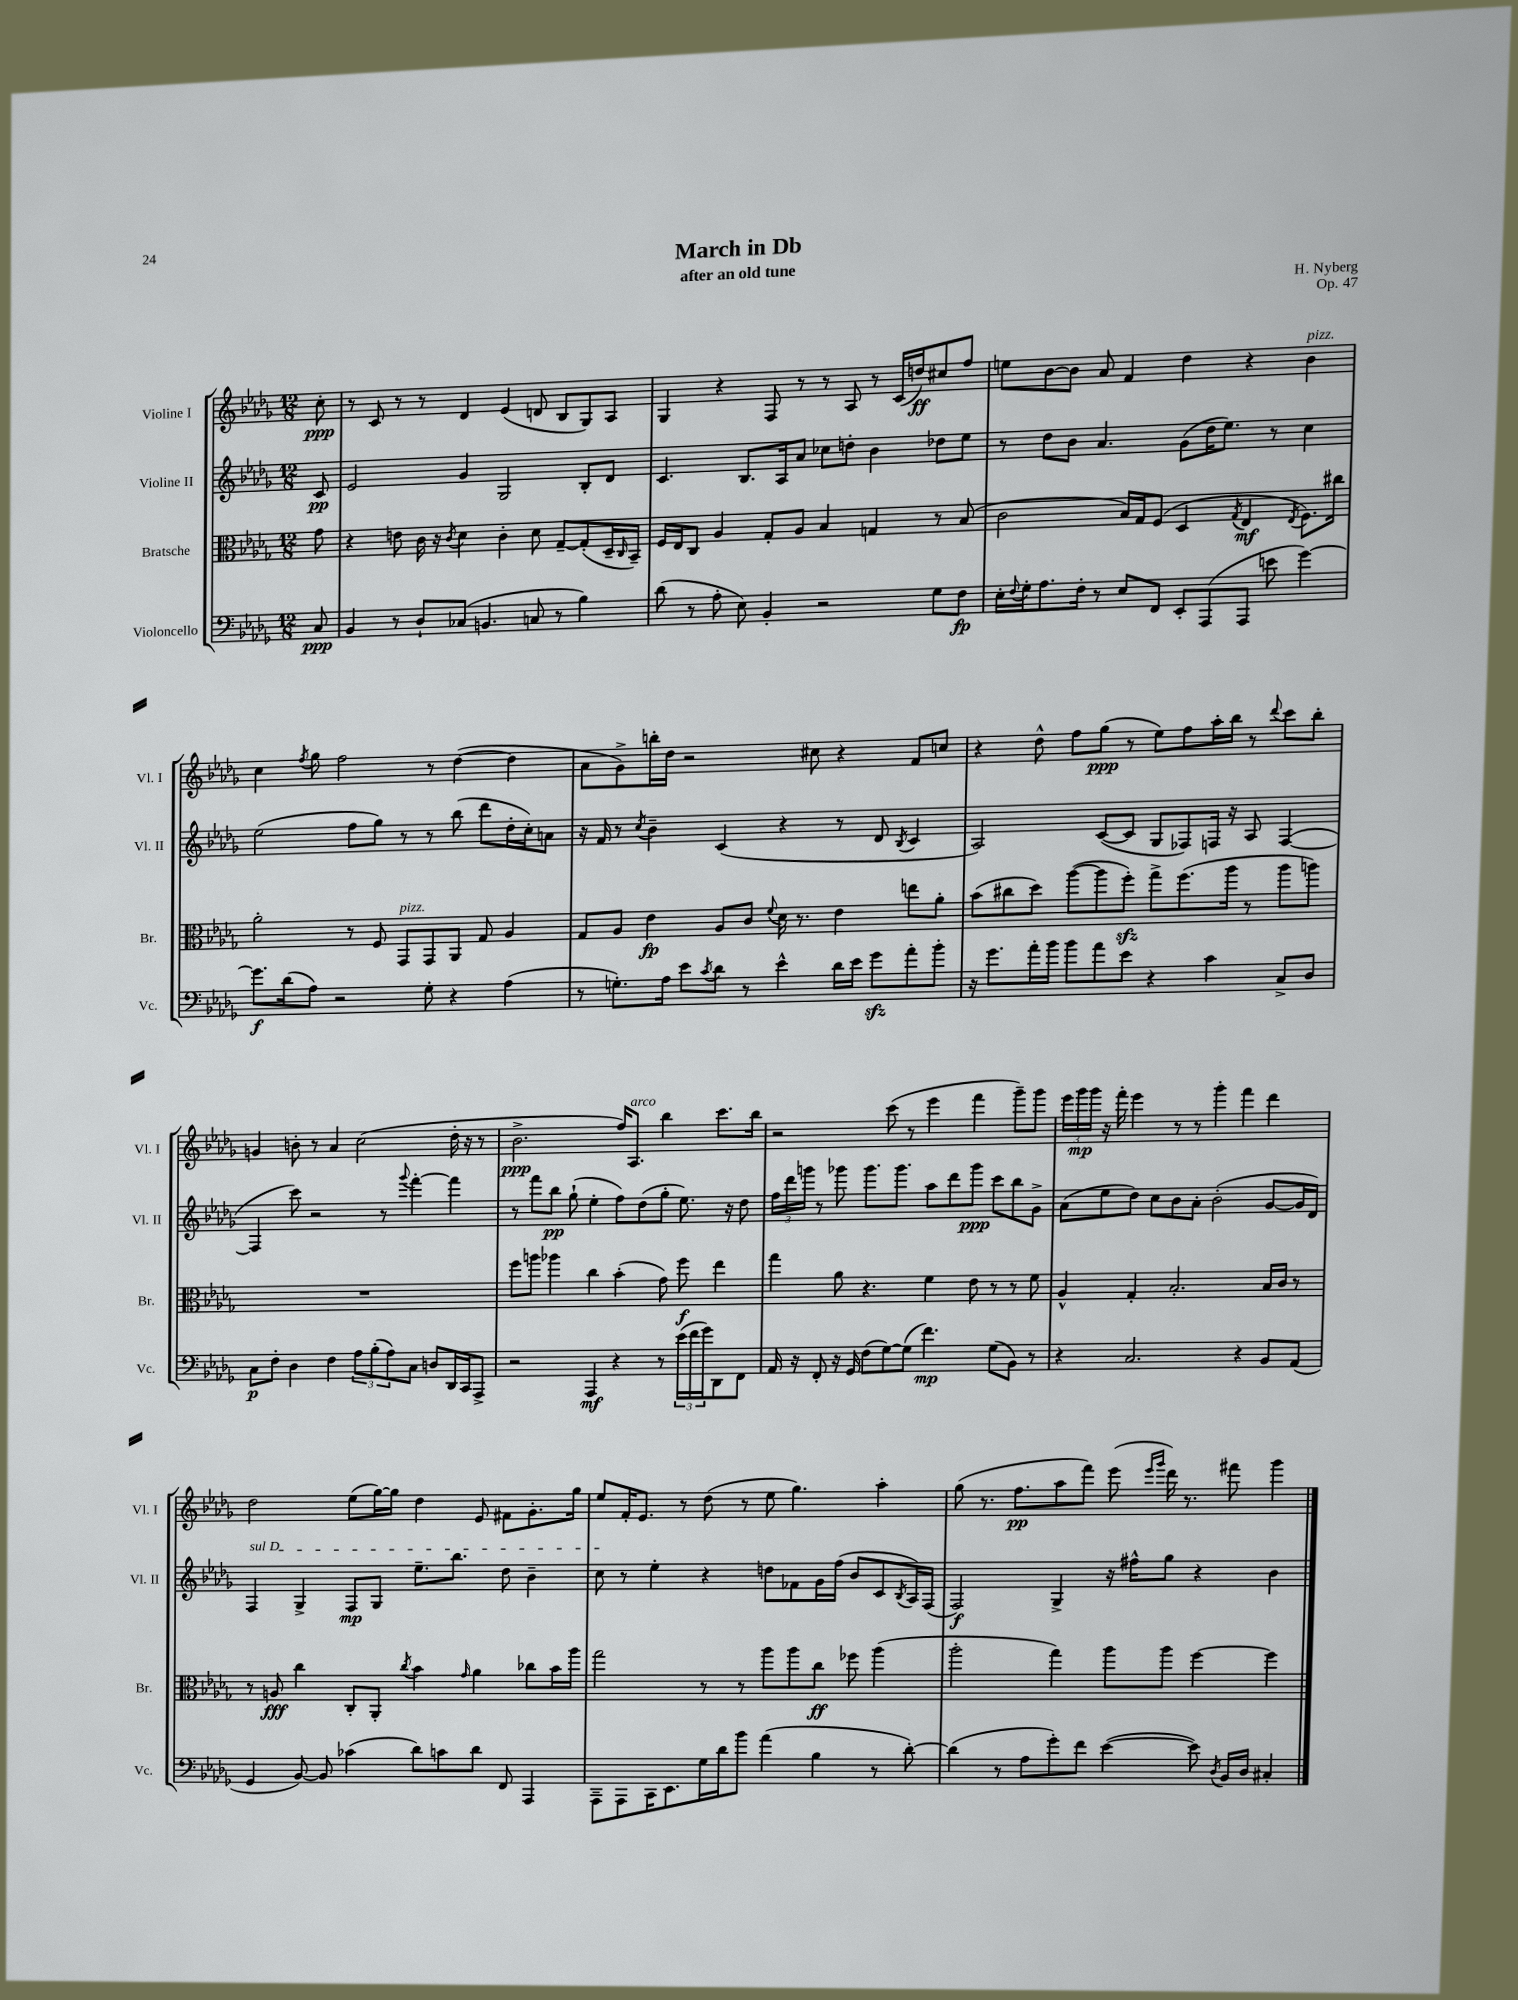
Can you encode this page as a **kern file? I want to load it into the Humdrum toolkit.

**kern	**kern	**kern	**kern
*staff4	*staff3	*staff2	*staff1
*clefF4	*clefC3	*clefG2	*clefG2
*k[b-e-a-d-g-]	*k[b-e-a-d-g-]	*k[b-e-a-d-g-]	*k[b-e-a-d-g-]
*M12/8	*M12/8	*M12/8	*M12/8
8C/	8g-\	8c/	8cc'\
=	=	=	=
4BB-/	4r	2e-/	8r
.	.	.	8c/
8r	8e\	.	8r
8D-`/L	16c\	.	8r
.	16r	.	.
.	8qc/	.	.
(8C-/J	4d-\	4g-/	4d-/
4.BB/	.	.	.
.	4c'\	2G-/	(4e-/
8C/	8d-\	.	8d/
8r	[8G-~/L	.	8B-/L
4B-\)	(8G-'/]	8B-'/L	8G-/)
.	16D-~/L	8d-/J	8A-/J
.	16qqC/	.	.
.	16BB-~/JJ)	.	.
=	=	=	=
(8d-\	16F/LL	4.c/	4G-/
.	16E-/J	.	.
8r	8C/J	.	.
8A-'\	4A-/	.	4r
8E-\)	.	8.B-/L	.
4BB-'/	8G-'/L	.	8F/
.	.	16A-/k	.
.	8A-/J	8a-/J	8r
2r	4B-/	8cc-\L	8r
.	.	8dd'\J	8A-/
.	4G/	4b-\	8r
.	.	.	(16c/LL
.	.	.	16dd/J)
8G-\L	8r	8dd-\L	8cc#/
8F\J	(8B-/	8ee-\J	8ff/J
=	=	=	=
16E-'\LL	2c\	8r	8ee\L
8qqF/	.	.	.
16G-'\J	.	.	.
8.A-\	.	8dd-\L	[8b-\
.	.	8b-\J	8b-\]J
16F'\Jk	.	.	.
8r	.	4.a-/	8a-/
8E-/L	16B-/LL)	.	4f/
.	16G-/J	.	.
8FF/J	(8F/J	.	.
8EE-'/L	4D-/	(8g-\L	4dd-\
(8AAA-/	.	16dd-\K	.
.	.	8.ee-\J)	.
.	8qG-/	.	.
8AAA-/J	4E-/	.	4r
8e\	.	8r	.
.	8qE-/	.	.
[4g-\)	8.F\L)	4cc\	4b-\
.	16cc#\Jk	.	.
=	=	=	=
8.g-\]L	2a-'\	(2ee-\	4cc\
(16d-\k	.	.	.
.	.	.	8qff/
8A-\J)	.	.	8gg-\
2r	.	.	2ff\
.	8r	8ff\L	.
.	8F/	8gg-\J)	.
.	8GG-/L	8r	.
8G-'\	8GG-/	8r	8r
4r	8AA-/J	(8bb-\	([4dd-\
.	8G-/	8ddd-\L	.
(4A-\	4A-/	16dd-'\L	4dd-\]
.	.	16cc'\J)	.
.	.	8a\J	.
=	=	=	=
8r	8G-/L	16r	8a-\L
.	.	16f/	.
8.G'\L)	8A-/J	8r	8g-^\)
.	.	8qcc/	.
.	4e-\	4b-~\	16bb'\L
16A-\Jk	.	.	16dd-\JJ
8e-\L	.	.	2r
8qc/	.	.	.
8d-\J	8A-/L	(4c/	.
8r	8c/J	.	.
.	8qqf/	.	.
4e-^^\	16d-\	4r	.
.	8.r	.	.
.	.	.	8cc#\
16d-\LL	4e-\	8r	4r
16e-\JJ	.	.	.
8g-\L	.	8d-/	.
.	.	8qB-/	.
8a-'\	8ee\L	4c/	8f/L
8b-'\J	8a-'\J	.	8cc/J
=	=	=	=
16r	(8b-\L	2A-/)	4r
8.g-\L	.	.	.
.	8cc#\	.	.
16a-'\L	8dd-\J)	.	8dd-^^\
16b-\JJ	.	.	.
8b-\L	([8aa-\L	.	8ff\L
8a-\	8aa-\]	([8c/L	(8gg-\J
8e-\J	8ff'\J)	8c/]J	8r
4r	8gg-^\L	8G-/L	8ee-\L)
.	(8.ff\	8F-/)	8ff\
4c\	.	16F/Jk	16aa-'\L
.	16aa-\Jk	16r	16bb-\JJ
.	8r	8A-/	8r
.	.	.	8qqddd-/
8C^/L	8aa-\L	([4F/	8ccc\L
8D-/J	8aa\J)	.	8bb-'\J
=	=	=	=
8C\L	1.r	4F/]	4g/
8F'\J	.	.	.
4D-\	.	8ccc\)	8b'\
.	.	2r	8r
4F\	.	.	4a-/
12A-\L	.	.	(2cc\
(12B-'\	.	.	.
.	.	8r	.
12A-\)	.	.	.
.	.	8qqggg-/	.
8C\J	.	[4fff'\	.
8D/L	.	.	.
16DD-/L	.	4fff\]	16dd-'\
16CC/J	.	.	16r
8AAA-^/J	.	.	8r
=	=	=	=
2r	8ff\L	8r	2.b-^\
.	8aa\J	8fff\L	.
.	4aa-\	8bb-\J	.
.	.	(8gg-`\	.
4AAA-/	4cc\	4ee-'\	.
4r	(4b-'\	8ff\L)	16ff/LK)
.	.	.	8.A-/J
.	.	(8dd-\	.
8r	8g-\)	8gg-'\J	4bb-\
(24e-\LL	8ff\	8.ee-\)	.
24f\	.	.	.
24g-\J)	.	.	.
8DD-\	4ee-\	.	8.ccc\L
.	.	16r	.
8FF\J	.	8dd-\	.
.	.	.	16bb-\Jk
=	=	=	=
16AA-/	4gg-\	24ff\LL	2r
.	.	24ddd-\	.
16r	.	.	.
.	.	24ggg\JJ	.
8FF'/	.	8r	.
16r	8a-\	8ggg-\	.
16GG-/	.	.	.
(8F\L	4.r	8.ggg-\L	.
[8G-\)	.	.	(8ccc\
.	.	8.ggg-\J	.
(8G-\]J	.	.	8r
4.f\)	4f\	8aa-\L	4eee-\
.	.	8ddd-\	.
.	8e-\	8ggg-\J	4fff\
(8G-\L	8r	8ccc\L	.
8BB-\J)	8r	8bb-\	8ggg-~\L)
8r	8f\	8g-^\J	8ggg-\J
=	=	=	=
4r	4A-^^/	(8a-\L	24eee-\LL
.	.	.	24ggg-\
.	.	.	24ggg-\JJ
.	.	8ee-\	16r
.	.	.	16fff'\
2.C/	4G-'/	8dd-\J)	4eee-\
.	.	8cc\L	.
.	2.B-'/	8b-\	8r
.	.	8a-'\J	8r
.	.	(2b-'\	4ggg-'\
4r	.	.	4fff\
8BB-/L	16B-/LL	[8g-/L	4ddd-\
.	16c/JJ	.	.
(8AA-/J	8r	16g-/]L	.
.	.	16d-/JJ)	.
=	=	=	=
4GG-/	8r	4F/	2dd-\
.	8A/	.	.
[8BB-/)	4cc\	4G-^/	.
8BB-/]	.	.	.
(4c-\	8C'/L	8F/L	(8ee-\L
.	8AA-'/J	8G-/J	[16gg-\L)
.	.	.	16gg-\]JJ
.	8qcc/	.	.
8d-\L)	4b-\	8.ee-~\L	4dd-\
8c\	.	.	.
.	.	8.bb-\J	.
.	16qqg-/	.	.
8d-\J	4a-\	.	8e-/
8FF/	.	8dd-\	8f#\L
4AAA-/	8cc-\L	4b-~\	8.g-'\
.	16b-\L	.	.
.	16aa-\JJ	.	16gg-\Jk
=	=	=	=
8AAA-~\L	2gg-\	8cc\	8ee-/L
8AAA-\	.	8r	16f'/K
.	.	.	8.e-/J
16CC\K	.	4ee-'\	.
8.EE-\	.	.	.
.	.	.	8r
16G-\L	8r	4r	(8dd-\
16d-\J	.	.	.
8b-\J	8r	.	8r
(4a-\	8aa-\L	8dd\L	8ee-\
.	8aa-\	8f-\	4.gg-\)
4B-\	8cc\J	16g-\L	.
.	.	(16ff\JJ	.
.	8ff-\	8b-/L	.
8r	(4aa-\	8c/	4aa-'\
.	.	8qB-/	.
[8d-'\)	.	16A-/L)	.
.	.	(16F/JJ	.
=	=	=	=
(4d-\]	2aa-'\	2F/)	(8gg-\
.	.	.	8.r
8r	.	.	.
.	.	.	8.ff\L
8A-\L	.	.	.
8g-'\)	4gg-\)	4G-^/	8aa-\
8f\J	.	.	8fff\J)
([4e-\	8aa-\L	16r	(8eee-\
.	.	16ff#^^\LK	.
.	.	.	16qqeee-/LL
.	.	.	16qqggg-/JJ
.	8aa-\J	8gg-\J	16ddd-\)
.	.	.	8.r
8e-\])	[4ff\	4r	.
8qD-/	.	.	.
16BB-/LL	.	.	8fff#\
16D-/JJ	.	.	.
4C#'/	4ff\]	4b-\	4ggg-\
==	==	==	==
*-	*-	*-	*-
